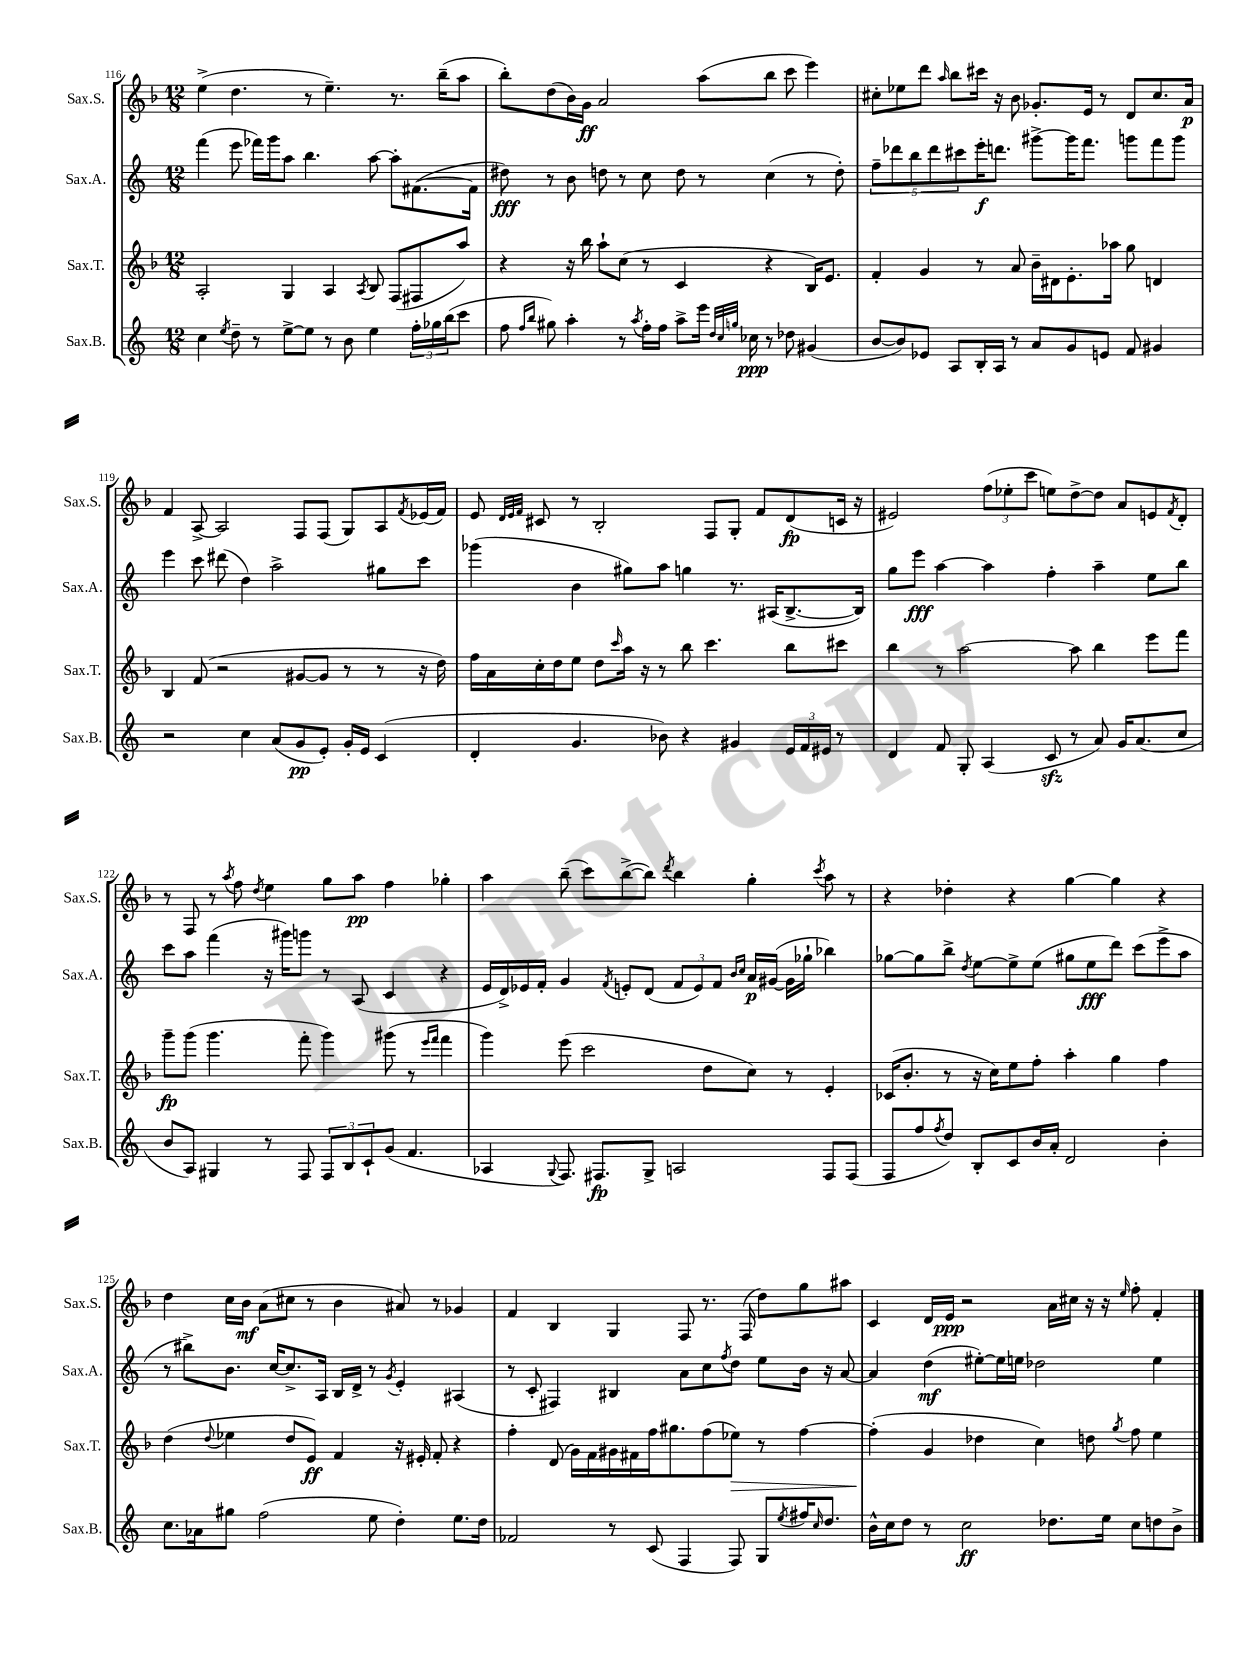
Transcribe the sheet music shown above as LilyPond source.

<<
\new StaffGroup <<
\new Staff = "s0" \with { instrumentName = "Sax.S." shortInstrumentName = "Sax.S." } {
    \clef treble \key f \major \numericTimeSignature \time 12/8
    e''4->( d''4. r8 e''4.--) r8. bes''16--( a''8 |
    bes''8-.) d''8( bes'16) g'16\ff a'2 a''8( bes''8 c'''8 e'''4) |
    cis''8-. ees''8 d'''8 \grace { a''16 } bes''8 cis'''16 r16 bes'8 ges'8.-. e'16 r8 d'8 cis''8. a'16\p |
    f'4 a8~-> a2 f8 f8( g8) a8 \acciaccatura { f'8 } ees'16( f'16) |
    e'8 \grace { d'32 e'32 f'32 } cis'8 r8 bes2-. f8 g8-. f'8 d'8\fp( c'16 r16 |
    eis'2) \tuplet 3/2 { f''8( ees''8-. c'''8 } e''8) d''8~-> d''8 a'8 e'8 \acciaccatura { f'8 } d'8-. |
    r8 f8 r8 \acciaccatura { a''8 } f''8 \acciaccatura { d''8 } e''4 g''8 a''8\pp f''4 ges''4-. |
    a''4 bes''8--( c'''8) bes''8~->( bes''8) \acciaccatura { d'''8 } bes''4 g''4-. \acciaccatura { c'''8 } a''8 r8 |
    r4 des''4-. r4 g''4~ g''4 r4 |
    d''4 c''16 bes'16\mf a'8( cis''8 r8 bes'4 ais'8) r8 ges'4 |
    f'4 bes4 g4 f8 r8. f16( d''8) g''8 ais''8 |
    c'4 d'16 e'16\ppp r2 a'16 cis''16 r16 r16 \grace { e''16 } f''8-. f'4-. \bar "|." |
}
\new Staff = "s1" \with { instrumentName = "Sax.A." shortInstrumentName = "Sax.A." } {
    \clef treble \key c \major \numericTimeSignature \time 12/8
    f'''4( e'''8 fes'''16) g'''16 a''8 b''4. a''8~ a''8-. fis'8.~( fis'16 |
    dis''8\fff) r8 b'8 d''8 r8 c''8 d''8 r8 c''4( r8 d''8-.) |
    \tuplet 5/4 { f''8-- des'''8 b''8 des'''8 cis'''8 } e'''16-.\f d'''8. gis'''8~-> gis'''16 f'''8. g'''8 f'''8 g'''8 |
    e'''4 c'''8 dis'''8( d''4) a''2-> gis''8 c'''8 |
    ges'''4( b'4 gis''8) a''8 g''4 r8. ais16( b8.~-> b16) |
    g''8 e'''8\fff a''4~ a''4 f''4-. a''4-- e''8 b''8 |
    c'''8 a''8 f'''4( r16 gis'''16) g'''8 r8 a8( c'4 r4 |
    e'16 d'16->) ees'16 f'16-. g'4 \acciaccatura { f'8 } e'8-. d'8( \tuplet 3/2 { f'8 e'8) f'8 } \grace { b'16 c''16 } a'16\p gis'16~( gis'16 ges''16-! bes''4) |
    ges''8~ ges''8 b''8-> \acciaccatura { d''8 } e''8~ e''8-> e''8( gis''8 e''8\fff d'''8) c'''8( e'''8-> a''8 |
    r8 bis''8->) b'8. c''16~ c''8.-> a16 b16 d'16-> r8 \acciaccatura { g'8 } e'4-. ais4( |
    r8 c'8-. fis4) bis4 a'8 c''8 \acciaccatura { f''8 } d''8 e''8 b'16 r16 a'8~ |
    a'4 d''4\mf( eis''8~-.) eis''16 e''16 des''2 e''4 \bar "|." |
}
\new Staff = "s2" \with { instrumentName = "Sax.T." shortInstrumentName = "Sax.T." } {
    \clef treble \key f \major \numericTimeSignature \time 12/8
    a2-. g4 a4 \acciaccatura { a8 } bes8 f8( fis8 a''8) |
    r4 r16 bes''16 a''8-! c''8( r8 c'4 r4 bes16) e'8. |
    f'4-. g'4 r8 a'8 bes'16-- dis'16 e'8.-. aes''16 g''8 d'4 |
    bes4 f'8( r2 gis'8~ gis'8 r8 r8 r16 d''16) |
    f''16 a'16 c''16-. d''16 e''8 d''8 \grace { c'''16 } a''16 r16 r8 bes''8 c'''4. bes''8 cis'''8 |
    bes''4 r8 a''2~ a''8 bes''4 e'''8 f'''8 |
    g'''8--\fp g'''8( g'''4. f'''8-. g'''4) gis'''8( r8 \grace { e'''16 f'''16 } f'''4 |
    g'''4) e'''8( c'''2 d''8 c''8) r8 e'4-. |
    ces'16( bes'8.-. r8 r16 c''16) e''8 f''8-. a''4-. g''4 f''4 |
    d''4( \appoggiatura { d''8 } ees''4 d''8 e'8\ff) f'4 r16 eis'16-. f'8-. r4 |
    f''4-. d'8( g'16) f'16 gis'16 fis'16 f''16 gis''8. f''8( ees''8\>) r8 f''4~ |
    f''4-.\!( g'4 des''4 c''4) d''8 \acciaccatura { g''8 } f''8 e''4 \bar "|." |
}
\new Staff = "s3" \with { instrumentName = "Sax.B." shortInstrumentName = "Sax.B." } {
    \clef treble \key c \major \numericTimeSignature \time 12/8
    c''4 \acciaccatura { e''8 } d''8-- r8 e''8~-> e''8 r8 b'8 e''4 \tuplet 3/2 { f''16-. ges''16 b''16( } c'''8 |
    f''8 \grace { f''16 b''16 } gis''8) a''4-. r8 \acciaccatura { a''8 } f''16-. f''16 a''8-> e'''16 \grace { d''32 c''32 g''32 } ces''16\ppp r8 des''8 gis'4( |
    b'8~ b'8) ees'8 a8 b16-. a16 r8 a'8 g'8 e'8 f'8 gis'4 |
    r2 c''4 a'8( g'8\pp e'8-.) g'16-. e'16 c'4( |
    d'4-. g'4. bes'8) r4 gis'4 \tuplet 3/2 { e'16 f'16 eis'16 } r8 |
    d'4 f'8 g8-. a4( c'8\sfz r8 a'8) g'16 a'8.( c''8 |
    b'8 a8) gis4 r8 f8 \tuplet 3/2 { f8 b8 c'8-! } g'8( f'4. |
    aes4 \appoggiatura { g8 } f8.) fis8.\fp g8-> a2 fis8 fis8( |
    f8 f''8 \acciaccatura { f''8 } d''8) b8-. c'8 b'16 a'16-. d'2 b'4-. |
    c''8. aes'16 gis''8 f''2( e''8 d''4-.) e''8. d''16 |
    fes'2 r8 c'8( f4 f8) g8 \acciaccatura { e''8 } fis''16 \grace { c''16 } d''8. |
    b'16-^ c''16 d''8 r8 c''2\ff des''8. e''16 c''8 d''8 b'8-> \bar "|." |
}
>>
>>
\layout { \context { \Score currentBarNumber = #116 } }
